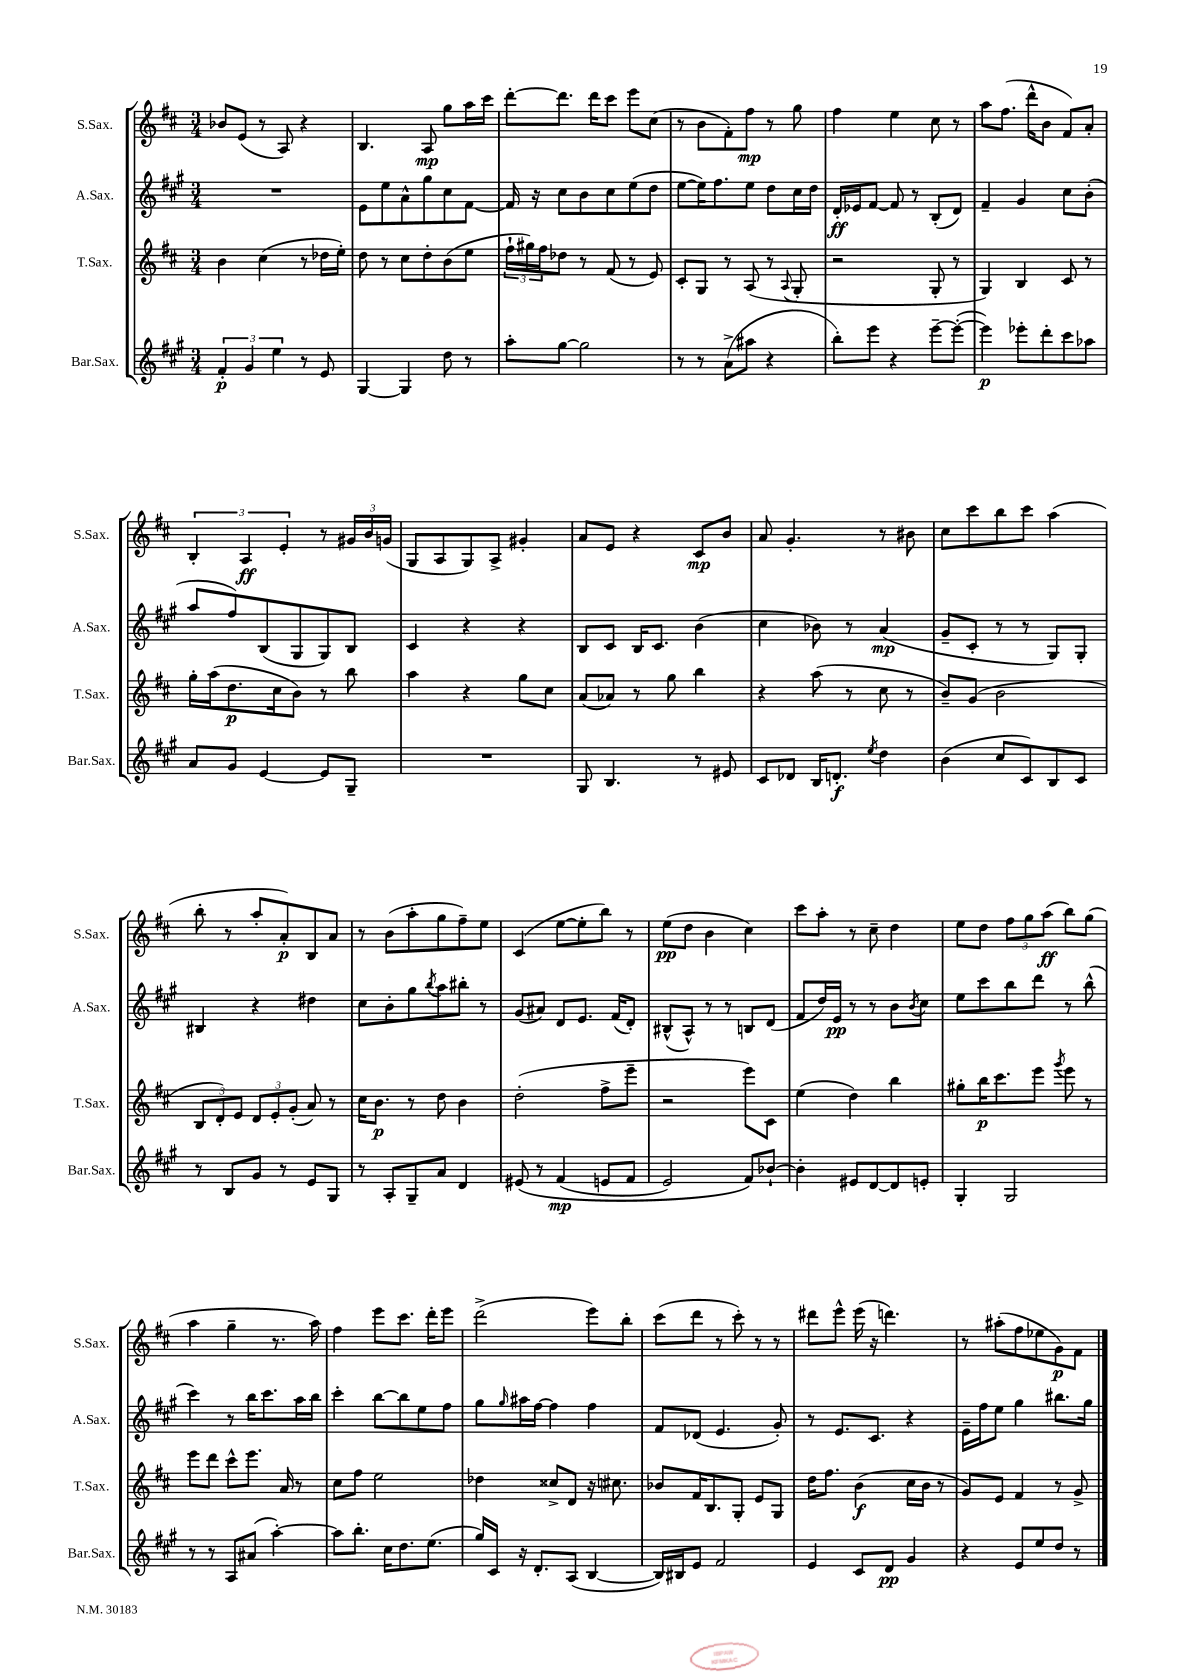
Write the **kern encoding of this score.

**kern	**kern	**kern	**kern
*staff4	*staff3	*staff2	*staff1
*clefG2	*clefG2	*clefG2	*clefG2
*k[f#c#g#]	*k[f#c#]	*k[f#c#g#]	*k[f#c#]
*M3/4	*M3/4	*M3/4	*M3/4
6f#'	4b	2.r	8b-
.	.	.	(8e
6g#	.	.	.
.	(4cc#	.	8r
6ee	.	.	.
.	.	.	8A)
8r	8r	.	4r
8e	16dd-	.	.
.	16ee')	.	.
=	=	=	=
[4G#	8dd	8e	4.B
.	8r	8ee	.
4G#]	8cc#	8a^^	.
.	8dd'	8gg#	8A
8dd	(8b	8cc#	8gg
8r	8ee	[8f#	16aa
.	.	.	16ccc#
=	=	=	=
8aa'	24ff#`	16f#]	[8ddd'
.	24gg#)	.	.
.	.	16r	.
.	24ff#	.	.
[8gg#	8dd-	8cc#	8.ddd]
2gg#]	8r	8b	.
.	.	.	16ddd
.	(8f#	8cc#	8ccc#
.	8r	(8ee	8eee
.	8e)	8dd	(8cc#
=	=	=	=
8r	8c#'	[8ee	8r
8r	8G	16ee])	8b
.	.	8.ff#	.
(8a^	8r	.	8f#')
8aa#	(8A	8ee	8ff#
4r	8r	8dd	8r
.	8qqA	.	.
.	8G'	16cc#	8gg
.	.	16dd	.
=	=	=	=
8bb')	2r	16d'	4ff#
.	.	16e-	.
8eee	.	[8f#	.
4r	.	8f#]	4ee
.	.	8r	.
[8eee~	8G'	(8B'	8cc#
(8eee'_	8r	8d)	8r
=	=	=	=
4eee])	4G)	4f#~	8aa
.	.	.	(8.ff#
8eee-'	4B	4g#	.
.	.	.	16ddd^^
8ddd'	.	.	8b
8ccc#	8c#	8cc#	8f#)
8aa-	8r	(8b'	8a'
=	=	=	=
8a	16gg'	8aa	6B'
.	(16aa	.	.
8g#	8.dd	8ff#)	.
.	.	.	6A
[4e	.	(8B	.
.	16cc#	.	.
.	.	.	6e'
.	8b)	8G#	.
8e]	8r	8G#)	8r
8G#~	8bb	8B	24g#
.	.	.	24b
.	.	.	(24g
=	=	=	=
2.r	4aa	4c#	8G
.	.	.	8A
.	4r	4r	8G)
.	.	.	8A^
.	8gg	4r	4g#'
.	8cc#	.	.
=	=	=	=
8G#	(8a	8B	8a
4.B	8a-)	8c#	8e
.	8r	16B	4r
.	.	8.c#	.
.	8gg	.	.
8r	4bb	(4b	8c#
8e#	.	.	8b
=	=	=	=
8c#	4r	4cc#	8a
8d-	.	.	4.g'
16B	(8aa	8b-)	.
8.d'	.	.	.
.	8r	8r	.
8qee	.	.	.
4dd	8cc#	(4a	8r
.	8r	.	8b#
=	=	=	=
(4b	8b~)	8g#~	8cc#
.	(8g	8c#'	8ccc#
8cc#	2b	8r	8bb
8c#)	.	8r	8ccc#
8B	.	8G#)	(4aa
8c#	.	8G#'	.
=	=	=	=
8r	12B	4B#	8bb'
.	12d')	.	.
8B	.	.	8r
.	12e	.	.
8g#	12d	4r	8aa'
.	12e'	.	.
8r	.	.	8a')
.	(12g'	.	.
8e	8a)	4dd#	8B
8G#	8r	.	8a
=	=	=	=
8r	16cc#	8cc#	8r
.	8.b	.	.
8A'	.	8b'	(8b
8G#~	8r	8gg#	8aa'
.	.	8qbb	.
8a	8dd	8aa	8gg
4d	4b	8bb#'	8ff#~)
.	.	8r	8ee
=	=	=	=
&(8e#	(2dd'	(8g#	(4c#
8r	.	8a#)	.
(4f#	.	8d	[8ee
.	.	8.e	8ee']
8e	8ff#^	.	8bb)
.	.	(16f#	.
8f#	8eee~	8d')	8r
=	=	=	=
2e)	2r	(8B#^^	(8ee
.	.	8A^^)	8dd
.	.	8r	4b
.	.	8r	.
8f#&)	8eee)	8B	4cc#)
[8b-`	8c#	(8d	.
=	=	=	=
4b-']	(4ee	8f#	8ccc#
.	.	16dd)	8aa'
.	.	16e	.
8e#	4dd)	8r	8r
[8d	.	8r	8cc#~
8d]	4bb	8b	4dd
.	.	8qb	.
8e'	.	8cc#	.
=	=	=	=
4G#'	8gg#'	8ee	8ee
.	16bb	8ccc#	8dd
.	8.ccc#	.	.
2G#	.	8bb	12ff#
.	.	.	12gg
.	8eee	8ddd	.
.	.	.	(12aa
.	8qggg	.	.
.	8eee	8r	8bb)
.	8r	(8bb^^	(8gg
=	=	=	=
8r	8eee	4ccc#)	4aa
8r	8ddd	.	.
8A	8ccc#^^	8r	4gg~
(8a#	8.eee	16bb	.
.	.	8.ccc#	.
[4aa')	.	.	8.r
.	16a	.	.
.	8r	16aa	.
.	.	16bb	16aa)
=	=	=	=
8aa]	8cc#	4ccc#'	4ff#
8.bb'	8ff#	.	.
.	2ee	[8bb	8eee
16cc#	.	.	.
8.dd	.	8bb]	8.ccc#
.	.	8ee	.
(8.ee	.	.	16ddd'
.	.	8ff#	8eee
=	=	=	=
16gg#)	4dd-	8gg#	(2ddd^
16c#	.	.	.
.	.	16qqgg#	.
16r	.	16aa#	.
8.d'	.	[16ff#	.
.	8cc##^	4ff#]	.
(8A	8d	.	.
[4B	16r	4ff#	8eee)
.	8.cc#	.	.
.	.	.	8bb'
=	=	=	=
16B])	8b-	8f#	(8ccc#
16B#	.	.	.
8e	16f#	(8d-	8ddd
.	8.B	.	.
2f#	.	4.e	8r
.	8G'	.	8ccc#')
.	8e	.	8r
.	8G	8g#')	8r
=	=	=	=
4e	16dd	8r	8ddd#
.	8.ff#	.	.
.	.	8.e	8eee^^
8c#	(4b	.	(16eee
.	.	8.c#	16r
8d	.	.	4.ddd)
4g#	16cc#	4r	.
.	16b	.	.
.	8r	.	.
=	=	=	=
4r	8g)	16e~	8r
.	.	16ff#	.
.	8e	8ee	(8aa#'
8e	4f#	4gg#	8ff#
8ee	.	.	8ee-
8dd	8r	8.bb#	8g)
8r	8g^	.	8f#
.	.	16gg#	.
==	==	==	==
*-	*-	*-	*-
